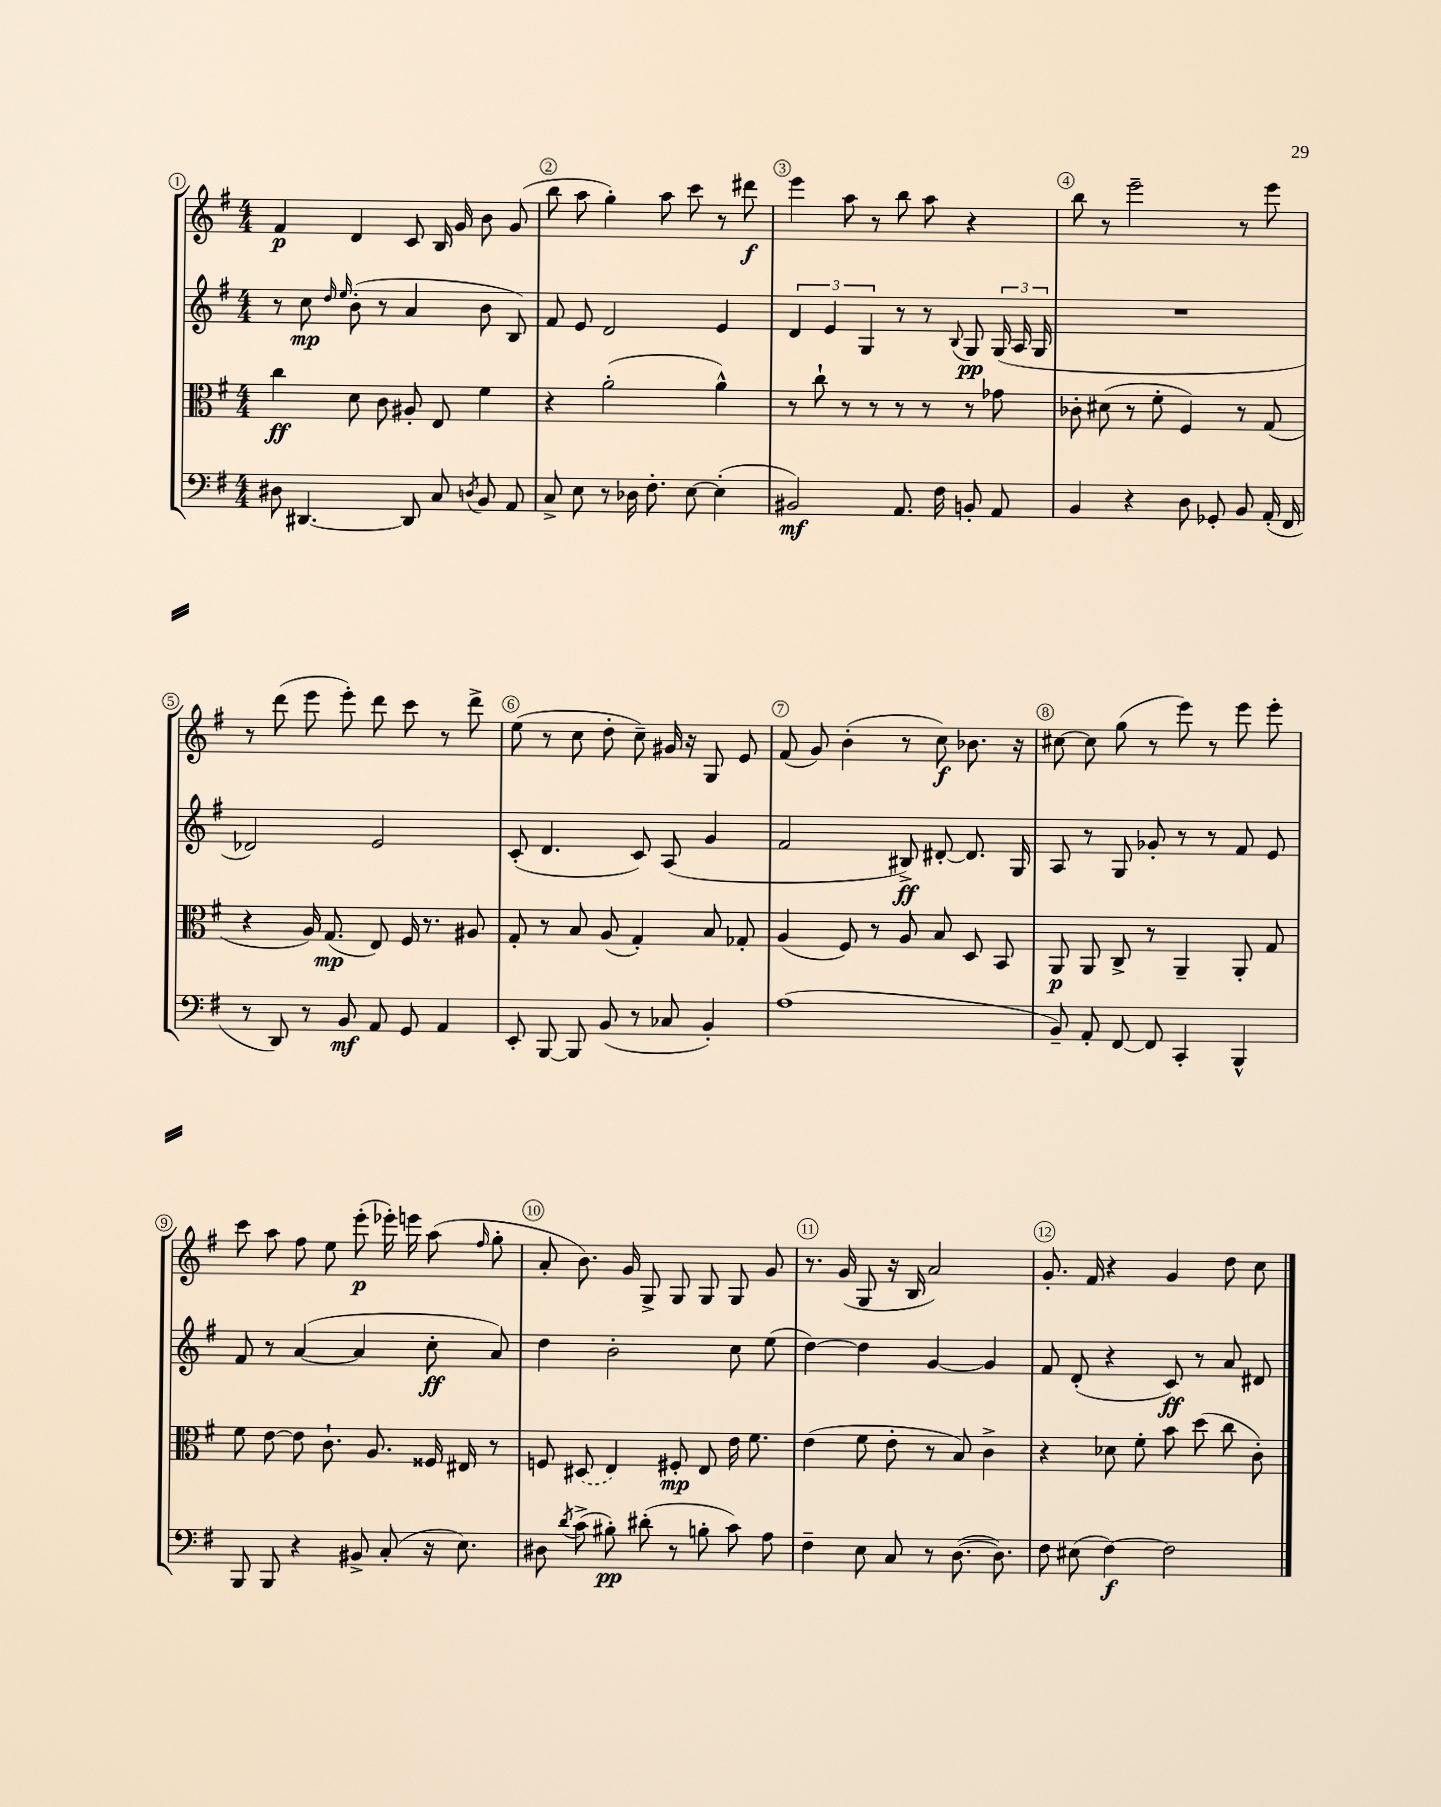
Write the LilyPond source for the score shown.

<<
\new StaffGroup <<
\new Staff = "s0" {
    \clef treble \key g \major \numericTimeSignature \time 4/4
    \autoBeamOff fis'4\p d'4 c'8 b16 g'16 b'8 g'8( |
    b''8 a''8 g''4-.) a''8 c'''8 r8 dis'''8\f |
    e'''4 a''8 r8 b''8 a''8 r4 |
    b''8 r8 e'''2-- r8 e'''8 |
    r8 d'''8( e'''8 e'''8-.) d'''8 c'''8 r8 d'''8-> |
    e''8( r8 c''8 d''8-. c''8--) gis'16 r16 g8 e'8 |
    fis'8( g'8) b'4-.( r8 c''8\f) bes'8. r16 |
    cis''8~ cis''8 g''8( r8 e'''8) r8 e'''8 e'''8-. |
    c'''8 a''8 fis''8 e''8 e'''8-.\p( ees'''16-.) e'''16 a''8( \grace { fis''16 } g''8-. |
    a'8-. b'8.) g'16 g8-> g8 g8 g8 g'8 |
    r8. g'16( g8 r16 b16 a'2) |
    g'8.-. fis'16 r4 g'4 d''8 c''8 \bar "|." |
}
\new Staff = "s1" {
    \clef treble \key g \major \numericTimeSignature \time 4/4
    \autoBeamOff r8 c''8\mp \grace { d''16 e''16 } b'8-.( r8 a'4 b'8 b8) |
    fis'8 e'8 d'2 e'4 |
    \tuplet 3/2 { d'4 e'4 g4 } r8 r8 \appoggiatura { b8 } g8\pp \tuplet 3/2 { g16( a16 g16 } |
    R1 |
    des'2) e'2 |
    c'8-.( d'4. c'8) a8( g'4 |
    fis'2 bis8->\ff) dis'8~-. dis'8. g16 |
    a8 r8 g8 ges'8-. r8 r8 fis'8 e'8 |
    fis'8 r8 a'4~( a'4 c''8-.\ff a'8) |
    d''4 b'2-. c''8 e''8( |
    d''4~) d''4 g'4~ g'4 |
    fis'8 d'8-.( r4 c'8\ff) r8 a'8 dis'8 \bar "|." |
}
\new Staff = "s2" {
    \clef alto \key g \major \numericTimeSignature \time 4/4
    \autoBeamOff c''4\ff d'8 c'8 ais8-. e8 fis'4 |
    r4 a'2-.( a'4-^) |
    r8 c''8-! r8 r8 r8 r8 r8 ges'8 |
    ces'8-. dis'8( r8 fis'8-. fis4) r8 g8( |
    r4 a16) g8.\mp( e8) fis16 r8. ais8 |
    g8-. r8 b8 a8( g4-.) b8 ges8-. |
    a4( fis8) r8 a8 b8 d8 b,8 |
    a,8\p a,8 c8-> r8 a,4-- a,8-. g8 |
    fis'8 e'8~ e'8 c'8.-! a8. fisis16 eis16 r8 |
    f8 \once \slurDashed dis8( e4) fis8-.\mp e8 e'16 fis'8. |
    e'4( fis'8 e'8-. r8 b8) c'4-> |
    r4 des'8 fis'8-. b'8 d''8( c''8 c'8-.) \bar "|." |
}
\new Staff = "s3" {
    \clef bass \key g \major \numericTimeSignature \time 4/4
    \autoBeamOff dis8 dis,4.~ dis,8 c8 \acciaccatura { d8 } b,8 a,8 |
    c8-> e8 r8 des16 fis8.-. e8~ e4-.( |
    bis,2\mf) a,8. fis16 b,8-. a,8 |
    b,4 r4 d8 ges,8-. b,8 a,16-.( fis,16 |
    r8 d,8) r8 b,8\mf a,8 g,8 a,4 |
    e,8-. b,,8~ b,,8 b,8( r8 ces8 b,4-.) |
    a1( |
    b,8--) a,8-. fis,8~ fis,8 c,4-. b,,4-^ |
    b,,8 b,,8 r4 bis,8-> c8-.( r16 e8.) |
    dis8 \acciaccatura { d'8 } c'8->( bis8-.\pp) dis'8-.( r8 b8-. c'8) a8 |
    fis4-- e8 c8 r8 d8.~( d8.) |
    fis8 eis8( fis4~\f) fis2 \bar "|." |
}
>>
>>
\layout { \context { \Score \override BarNumber.break-visibility = ##(#f #t #t) barNumberVisibility = #all-bar-numbers-visible \override BarNumber.stencil = #(make-stencil-circler 0.1 0.3 ly:text-interface::print) } }
